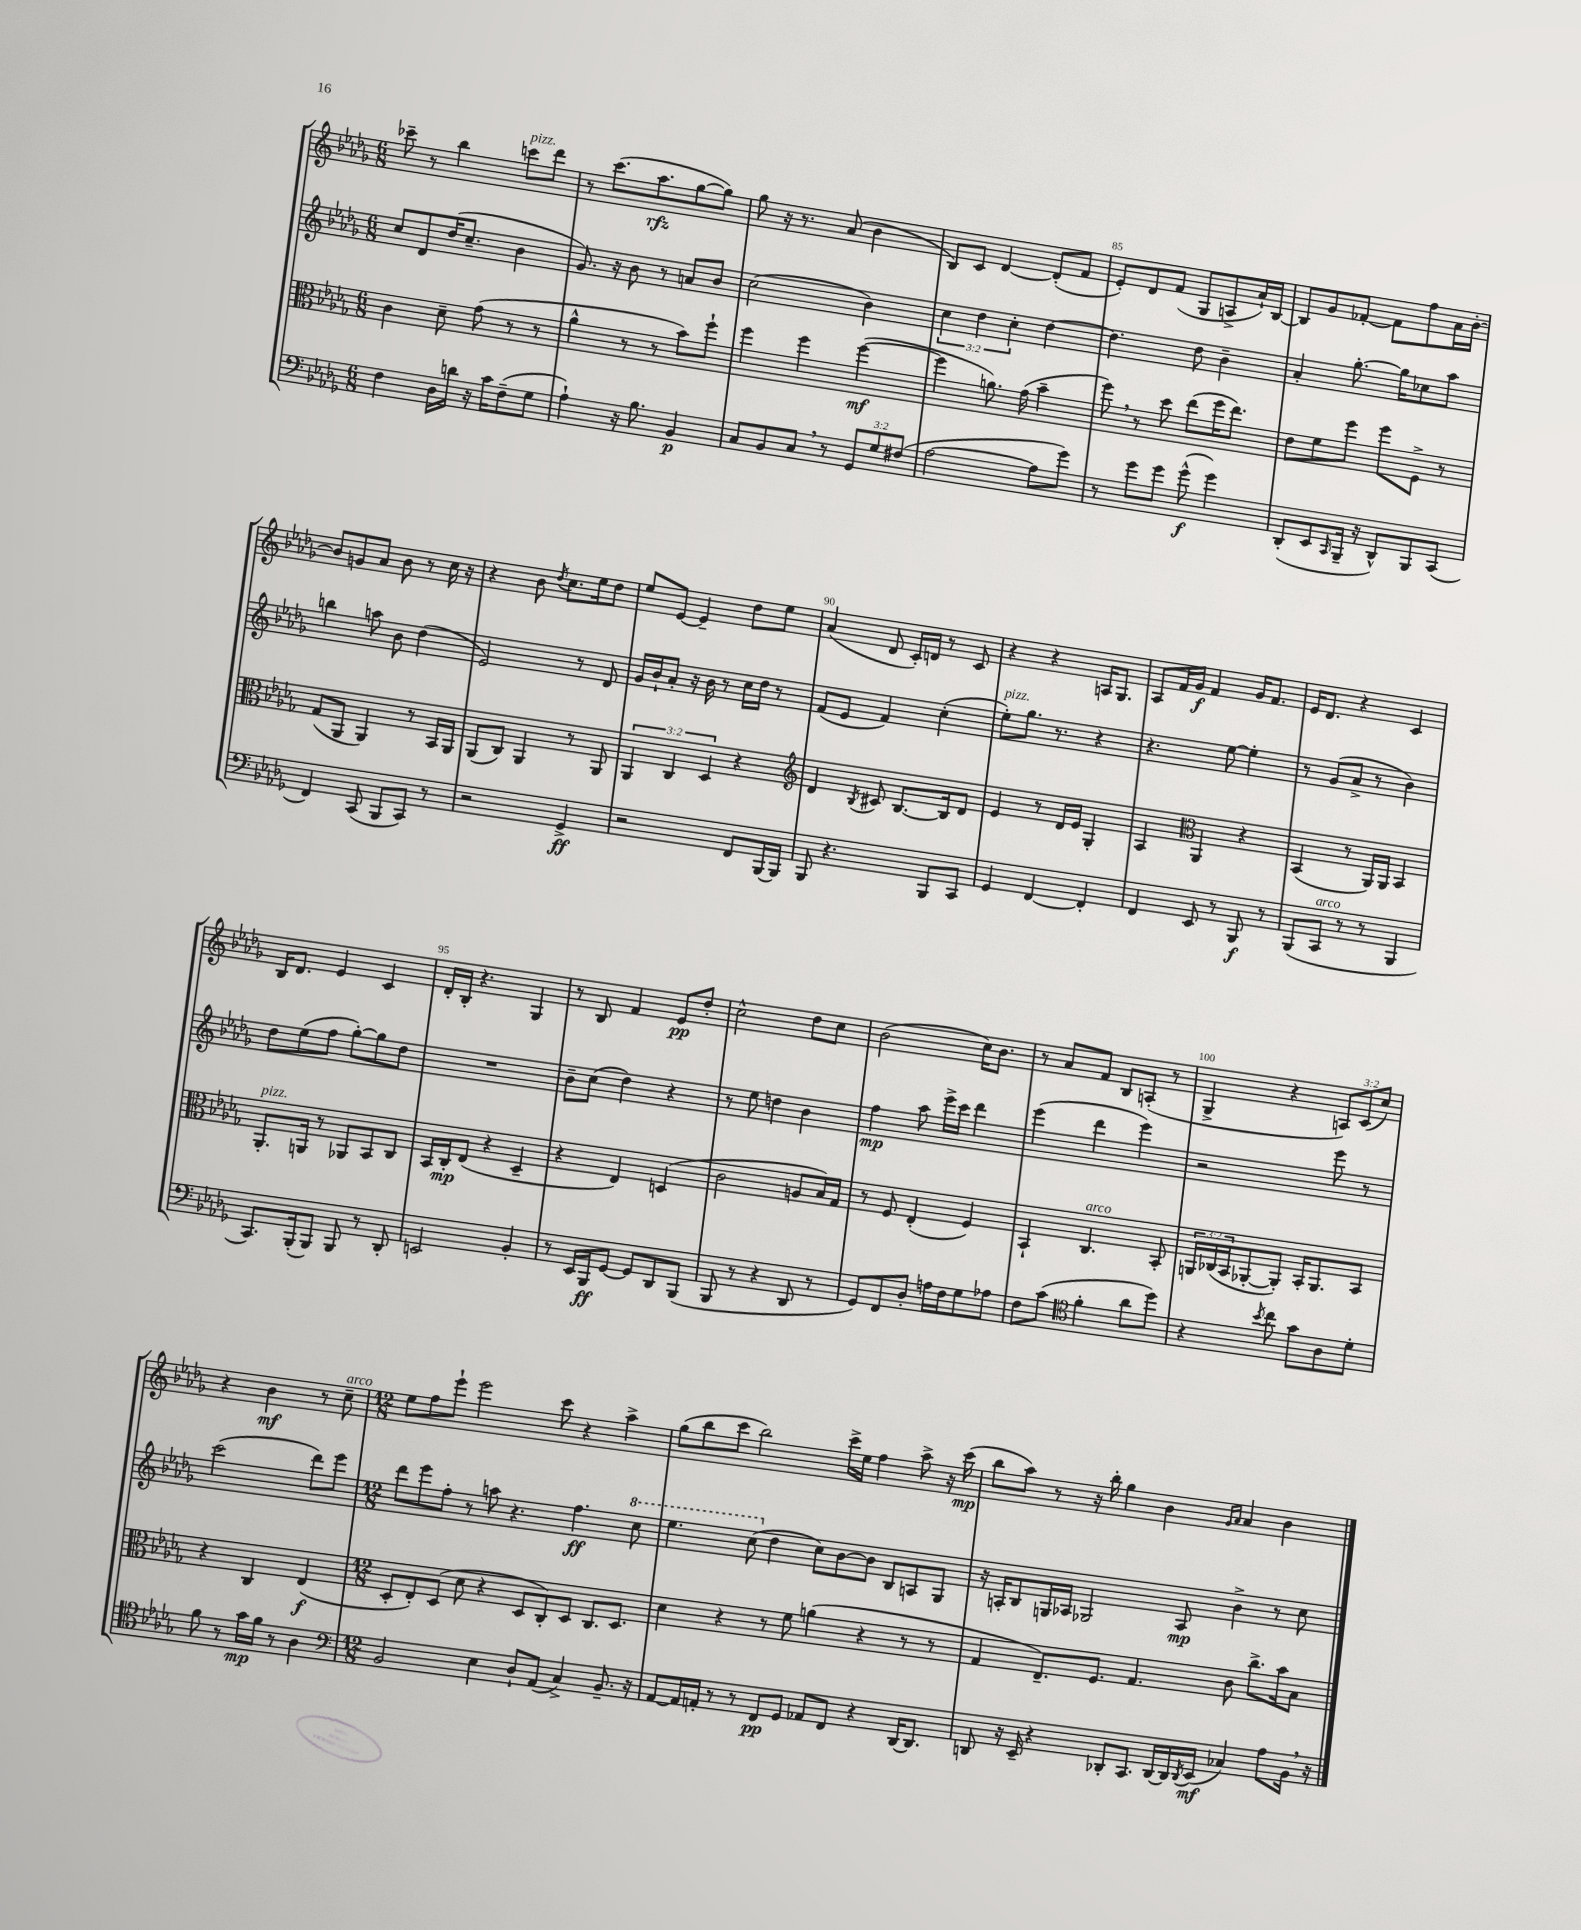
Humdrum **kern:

**kern	**dynam	**kern	**dynam	**kern	**dynam	**kern	**dynam
*part4	*part4	*part3	*part3	*part2	*part2	*part1	*part1
*staff4	*staff4	*staff3	*staff3	*staff2	*staff2	*staff1	*staff1
*clefF4	*	*clefC3	*	*clefG2	*	*clefG2	*
*k[b-e-a-d-g-]	*	*k[b-e-a-d-g-]	*	*k[b-e-a-d-g-]	*	*k[b-e-a-d-g-]	*
*M6/8	*	*M6/8	*	*M6/8	*	*M6/8	*
=81	=81	=81	=81	=81	=81	=81	=81
4F\	.	4c\	.	8cc/L	.	8ccc-X~\	.
.	.	.	.	8d-/	.	8r	.
16D-\LL	.	8d-~\	.	(16dd-/K	.	4bb-\	.
16dn\JJ	.	.	.	8.cc~/J	.	.	.
16r	.	(8g-\	.	.	.	.	.
16c\KL	.	.	.	.	.	.	.
!	!	!	!	!	!	!LO:TX:a:i:t=pizz.	!
(8F~\	.	8r	.	4b-\	.	8cccn\L	.
8G-\J	.	8r	.	.	.	8ddd-\J	.
=82	=82	=82	=82	=82	=82	=82	=82
4A-`\)	.	4a-^^\	.	8.g-/)	.	8r	.
.	.	.	.	.	.	(8.ccc\L	.
.	.	.	.	16r	.	.	.
16r	.	8r	.	8b-\	.	.	.
8.B-\	.	.	.	.	.	8.aa-\	rfz
.	.	8r	.	8r	.	.	.
4BB-/	p	8b-\L)	.	8an/L	.	[8gg-\	.
.	.	8ff`\J	.	8b-/J	.	8gg-\J])	.
=83	=83	=83	=83	=83	=83	=83	=83
8C/L	.	4ff\	.	(2cc\	.	8gg-\	.
8BB-/	.	.	.	.	.	16r	.
.	.	.	.	.	.	8.r	.
8C,/J	.	4ff\	.	.	.	.	.
8r	.	.	.	.	.	(8a-/	.
12GG-/L	.	([4ff\	mf	4b-\)	.	4b-\	.
12G-/	.	.	.	.	.	.	.
(12F#X/J	.	.	.	.	.	.	.
=84	=84	=84	=84	=84	=84	=84	=84
[2A-\	.	4ff\]	.	6cc\	.	8B-/L)	.
.	.	.	.	.	.	8c/J	.
.	.	.	.	6dd-\	.	.	.
.	.	8.an\)	.	.	.	[4d-/	.
.	.	.	.	6cc'\	.	.	.
.	.	(16g-\	.	.	.	.	.
8A-\L]	.	4b-~\	.	[4dd-\	.	(8d-'/L]	.
8g-\J)	.	.	.	.	.	8f/J	.
=85	=85	=85	=85	=85	=85	=85	=85
8r	.	8ff,\)	.	4.dd-\]	.	8e-'/L)	.
8g-\L	.	8r	.	.	.	8d-/	.
8g-\J	.	8dd-\	.	.	.	(8f/J	.
(8g-^^\	f	(8ee-\L	.	8dd-\	.	8G-/L	.
4g-\)	.	16ff\K	.	4b-~\	.	8An^/	.
.	.	8.ee-\J)	.	.	.	.	.
.	.	.	.	.	.	16a-`/L)	.
.	.	.	.	.	.	[16B-/JJ	.
=86	=86	=86	=86	=86	=86	=86	=86
(8DD-'/L	.	8e-\L	.	4a-'/	.	8B-/L]	.
8EE-/	.	8f\	.	.	.	8g-/	.
16qqCC/	.	.	.	.	.	.	.
16BBB-~/Jk	.	8ff\J	.	[8.gg-'\	.	[8f-X'/J	.
16r	.	.	.	.	.	.	.
8DD-^^/L)	.	8ff\L	.	.	.	8f-\L]	.
.	.	.	.	16gg-\KL]	.	.	.
8BBB-/	.	8F^\J	.	8cc-X\	.	8ff\	.
(8CC/J	.	8r	.	8aa-\J	.	16a-\L	.
.	.	.	.	.	.	[16b-'\JJ	.
!!LO:LB:g=z
=87	=87	=87	=87	=87	=87	=87	=87
4FF/)	.	(8G-/L	.	4bbn\	.	8b-/L]	.
.	.	8AA-/J	.	.	.	8gn/	.
(8CC/	.	4AA-/)	.	8aan\	.	8a-/J	.
8BBB-/L	.	.	.	8b-\	.	8b-\	.
8CC/J)	.	8r	.	(4dd-\	.	8r	.
8r	.	16BB-/LL	.	.	.	16cc\	.
.	.	16AA-/JJ	.	.	.	16r	.
=88	=88	=88	=88	=88	=88	=88	=88
2r	.	(8AA-/L	.	2e-/)	.	4r	.
.	.	8C/J)	.	.	.	.	.
.	.	4AA-/	.	.	.	8b-\	.
.	.	.	.	.	.	8qdd-/	.
.	.	.	.	.	.	8.cc\L	.
4GG-^/	ff	8r	.	8r	.	.	.
.	.	.	.	.	.	16ee-\k	.
.	.	8AA-/	.	8d-/	.	8dd-\J	.
=89	=89	=89	=89	=89	=89	=89	=89
2r	.	6AA-/	.	16g-/LL	.	8ee-/L	.
.	.	.	.	16b-`/J	.	.	.
.	.	.	.	8a-'/J	.	[8e-/J	.
.	.	6C/	.	.	.	.	.
.	.	.	.	16r	.	4e-~/]	.
.	.	.	.	16b-\	.	.	.
.	.	6D-/	.	.	.	.	.
.	.	.	.	8r	.	.	.
8FF/L	.	4r	.	16cc\LL	.	8dd-\L	.
.	.	.	.	16dd-\JJ	.	.	.
[16BBB-/L	.	.	.	8r	.	8ee-\J	.
16BBB-/JJ]	.	.	.	.	.	.	.
=90	=90	=90	=90	=90	=90	=90	=90
*	*	*clefG2	*	*	*	*	*
8BBB-/	.	4d-/	.	(8f/L	.	(4a-/	.
4.r	.	.	.	8e-/J	.	.	.
.	.	8qB-/	.	.	.	.	.
.	.	8c#X/	.	4f/)	.	8d-/	.
.	.	[8.B-/L	.	.	.	16c'/LL)	.
.	.	.	.	.	.	16dn/JJ	.
8BBB-/L	.	.	.	(4cc'\	.	8r	.
.	.	16B-/k]	.	.	.	.	.
8CC/J	.	8d-/J	.	.	.	8c/	.
=91	=91	=91	=91	=91	=91	=91	=91
!	!	!	!	!LO:TX:a:i:t=pizz.	!	!	!
4GG-/	.	4e-/	.	8ee-'\L)	.	4r	.
.	.	.	.	8.gg-\J	.	.	.
[4FF/	.	8r	.	.	.	4r	.
.	.	.	.	8.r	.	.	.
.	.	16d-/LL	.	.	.	.	.
.	.	16e-/JJ	.	.	.	.	.
4FF'/]	.	4G-'/	.	4r	.	16An/KL	.
.	.	.	.	.	.	8.G-/J	.
=92	=92	=92	=92	=92	=92	=92	=92
4FF/	.	4A-/	.	4.r	.	8A-/L	.
.	.	.	.	.	.	16f/L	.
.	.	.	.	.	.	16g-/JJ	f
*	*	*clefC3	*	*	*	*	*
8EE-/	.	4AA-/	.	.	.	4f/	.
8r	.	.	.	[8ee-\	.	.	.
8BBB-/	f	4r	.	4ee-'\]	.	16g-/KL	.
.	.	.	.	.	.	8.f/J	.
8r	.	.	.	.	.	.	.
=93	=93	=93	=93	=93	=93	=93	=93
(8BBB-/L	.	(4BB-/	.	8r	.	16e-/KL	.
.	.	.	.	.	.	8.d-/J	.
!LO:TX:a:i:t=arco	!	!	!	!	!	!	!
8CC/J	.	.	.	(8g-/L	.	.	.
8r	.	8r	.	8a-^/J	.	4r	.
8r	.	16AA-/LL)	.	8r	.	.	.
.	.	16AA-/JJ	.	.	.	.	.
4BBB-/	.	4BB-/	.	4b-\)	.	4c/	.
!!LO:LB:g=z
=94	=94	=94	=94	=94	=94	=94	=94
!	!	!LO:TX:a:i:t=pizz.	!	!	!	!	!
8.CC/L)	.	8.AA-'/L	.	8dd-\L	.	16B-/KL	.
.	.	.	.	.	.	8.d-/J	.
.	.	.	.	(8ee-\	.	.	.
(16BBB-'/k	.	16AAn/Jk	.	.	.	.	.
8BBB-/J)	.	8r	.	8ff\J	.	4e-/	.
8BBB-/	.	8AA-X/L	.	[8gg-'\L)	.	.	.
8r	.	8BB-/	.	8gg-\]	.	4c/	.
8DD-'/	.	8C/J	.	8dd-\J	.	.	.
=95	=95	=95	=95	=95	=95	=95	=95
2EEn/	.	16BB-/LL	.	2.r	.	16d-'/LL	.
.	.	16C'/J	mp	.	.	16B-'/JJ	.
.	.	(8E-/J	.	.	.	4.r	.
.	.	4r	.	.	.	.	.
4BB-'/	.	4D-~/	.	.	.	4G-/	.
=96	=96	=96	=96	=96	=96	=96	=96
8r	.	4r	.	8b-~\L	.	8r	.
16EE-/LL	.	.	.	(8cc\J	.	8B-/	.
16BBB-/J	ff	.	.	.	.	.	.
[8GG-/J	.	4E-/)	.	4dd-\)	.	4f/	.
8GG-/L]	.	.	.	.	.	.	.
8DD-/	.	(4Dn/	.	4r	.	8e-/L	pp
(8BBB-/J	.	.	.	.	.	8dd-'/J	.
=97	=97	=97	=97	=97	=97	=97	=97
8BBB-/	.	2c\	.	8r	.	2cc^^\	.
8r	.	.	.	8ee-\	.	.	.
4r	.	.	.	4ddn\	.	.	.
8DD-/	.	8An/L	.	4b-\	.	8dd-\L	.
8r	.	16B-/L)	.	.	.	8cc\J	.
.	.	16G-/JJ	.	.	.	.	.
=98	=98	=98	=98	=98	=98	=98	=98
8GG-/L)	.	8r	.	4ff\	mp	(2b-\	.
8FF/	.	8F/	.	.	.	.	.
8D-'/J	.	(4E-'/	.	8aa-\	.	.	.
16An\LL	.	.	.	16eee-^\LL	.	.	.
16F\J	.	.	.	16ccc\JJ	.	.	.
8G-\	.	4F/)	.	4ddd-\	.	16cc\KL)	.
.	.	.	.	.	.	8.b-\J	.
8A-X\J	.	.	.	.	.	.	.
=99	=99	=99	=99	=99	=99	=99	=99
8F\L	.	4BB-`/	.	(4eee-\	.	8r	.
(8c\J	.	.	.	.	.	8a-/L	.
*clefC4	*	*	*	*	*	*	*
!	!	!LO:TX:a:i:t=arco	!	!	!	!	!
4f'\	.	4.C/	.	4ddd-\	.	8f/J	.
.	.	.	.	.	.	8B-/L	.
8a-\L	.	.	.	4eee-\)	.	(8An'/J	.
8dd-\J)	.	8BB-'/	.	.	.	8r	.
=100	=100	=100	=100	=100	=100	=100	=100
4r	.	24AAn/LL	.	2r	.	4G-^/	.
.	.	(24C-X/	.	.	.	.	.
.	.	24BB-/J	.	.	.	.	.
.	.	[8AA-X'/	.	.	.	.	.
8qb-/	.	.	.	.	.	.	.
8cc\	.	8AA-'/J])	.	.	.	4r	.
8g-\L	.	16BB-'/KL	.	.	.	.	.
.	.	8.AA-/	.	.	.	.	.
8A-\	.	.	.	8eee-\	.	12An/L)	.
.	.	.	.	.	.	(12c/	.
8d-'\J	.	8BB-/J	.	8r	.	.	.
.	.	.	.	.	.	12cc/J)	.
!!LO:LB:g=z
=101	=101	=101	=101	=101	=101	=101	=101
8f\	.	4r	.	(2ccc\	.	4r	.
8r	.	.	.	.	.	.	.
16g-\LL	mp	4C/	.	.	.	4b-\	mf
16f\JJ	.	.	.	.	.	.	.
8r	.	.	.	.	.	.	.
4A-\	.	(4E-/	f	8ddd-\L)	.	8r	.
!	!	!	!	!	!	!LO:TX:a:i:t=arco	!
.	.	.	.	8eee-\J	.	8cc~\	.
=102	=102	=102	=102	=102	=102	=102	=102
*clefF4	*	*	*	*	*	*	*
*M12/8	*	*M12/8	*	*M12/8	*	*M12/8	*
2BB-/	.	8D-'/L	.	8ddd-\L	.	8ee-\L	.
.	.	8E-'/)	.	8eee-\	.	8ff\	.
.	.	(8D-/J	.	8ff'\J	.	8eee-`\J	.
.	.	8d-\	.	8r	.	2eee-\	.
4E-\	.	4r	.	8aan\	.	.	.
.	.	.	.	4.r	.	.	.
8D-`/L	.	8D-/L	.	.	.	.	.
(8AA-/J	.	8C'/)	.	.	.	8ccc\	.
4C^/)	.	8D-/J	.	4.ff\	ff	4r	.
.	.	8.C/L	.	.	.	.	.
8.BB-~/	.	.	.	.	.	4aa-^\	.
.	.	8.D-/J	.	.	.	.	.
*	*	*	*	*8va	*	*	*
.	.	.	.	8ccc\	.	.	.
16r	.	.	.	.	.	.	.
=103	=103	=103	=103	=103	=103	=103	=103
[8AA-/L	.	4d-\	.	4.eee-\	.	(8gg-\L	.
16AA-/L]	.	.	.	.	.	8bb-\	.
16AAn'/JJ	.	.	.	.	.	.	.
8r	.	4r	.	.	.	8ccc\J	.
8r	.	.	.	(8ccc\	.	2bb-\)	.
*	*	*	*	*X8va	*	*	*
8FF/L	pp	8r	.	4dd-\	.	.	.
8GG-/J	.	8f\	.	.	.	.	.
8AA-X/L	.	(4an\	.	8cc\L)	.	.	.
8FF/J	.	.	.	[8b-\	.	16ccc^\LL	.
.	.	.	.	.	.	16ee-\JJ	.
4r	.	4r	.	8b-\J]	.	4ff\	.
.	.	.	.	8B-/L	.	.	.
[16DD-/KL	.	8r	.	8An/	.	8aa-^\	.
8.DD-/J]	.	.	.	.	.	.	.
.	.	8r	.	8G-/J	.	16r	.
.	.	.	.	.	.	(16ccc\	mp
=104	=104	=104	=104	=104	=104	=104	=104
8DDn/	.	4G-/	.	16r	.	8bb-\L	.
.	.	.	.	16An'/KL	.	.	.
16r	.	.	.	8B-/	.	8aa-\J)	.
16EE-~/	.	.	.	.	.	.	.
4r	.	8.E-~/L)	.	16Gn/L	.	8r	.
.	.	.	.	16A-X/JJ	.	.	.
.	.	.	.	2G-X/	.	16r	.
.	.	8.F/J	.	.	.	16bb-'\	.
8DD-X'/L	.	.	.	.	.	4gg-\	.
8.CC/J	.	4.G-/	.	.	.	.	.
.	.	.	.	.	.	4b-\	.
[16DD-/LL	.	.	.	.	.	.	.
16DD-/]	.	.	.	8A-/	mp	.	.
8qDD-/	.	.	.	.	.	.	.
(16EE-/JJ	mf	.	.	.	.	.	.
.	.	.	.	.	.	16qqg-/LL	.
.	.	.	.	.	.	16qqa-/JJ	.
4C-X/)	.	8c\	.	4b-^\	.	4a-/	.
.	.	8.cc^\L	.	.	.	.	.
8A-\L	.	.	.	8r	.	4b-\	.
.	.	16b-\k	.	.	.	.	.
16BB-,\Jk	.	8B-\J	.	8cc\	.	.	.
16r	.	.	.	.	.	.	.
==	==	==	==	==	==	==	==
*-	*-	*-	*-	*-	*-	*-	*-
